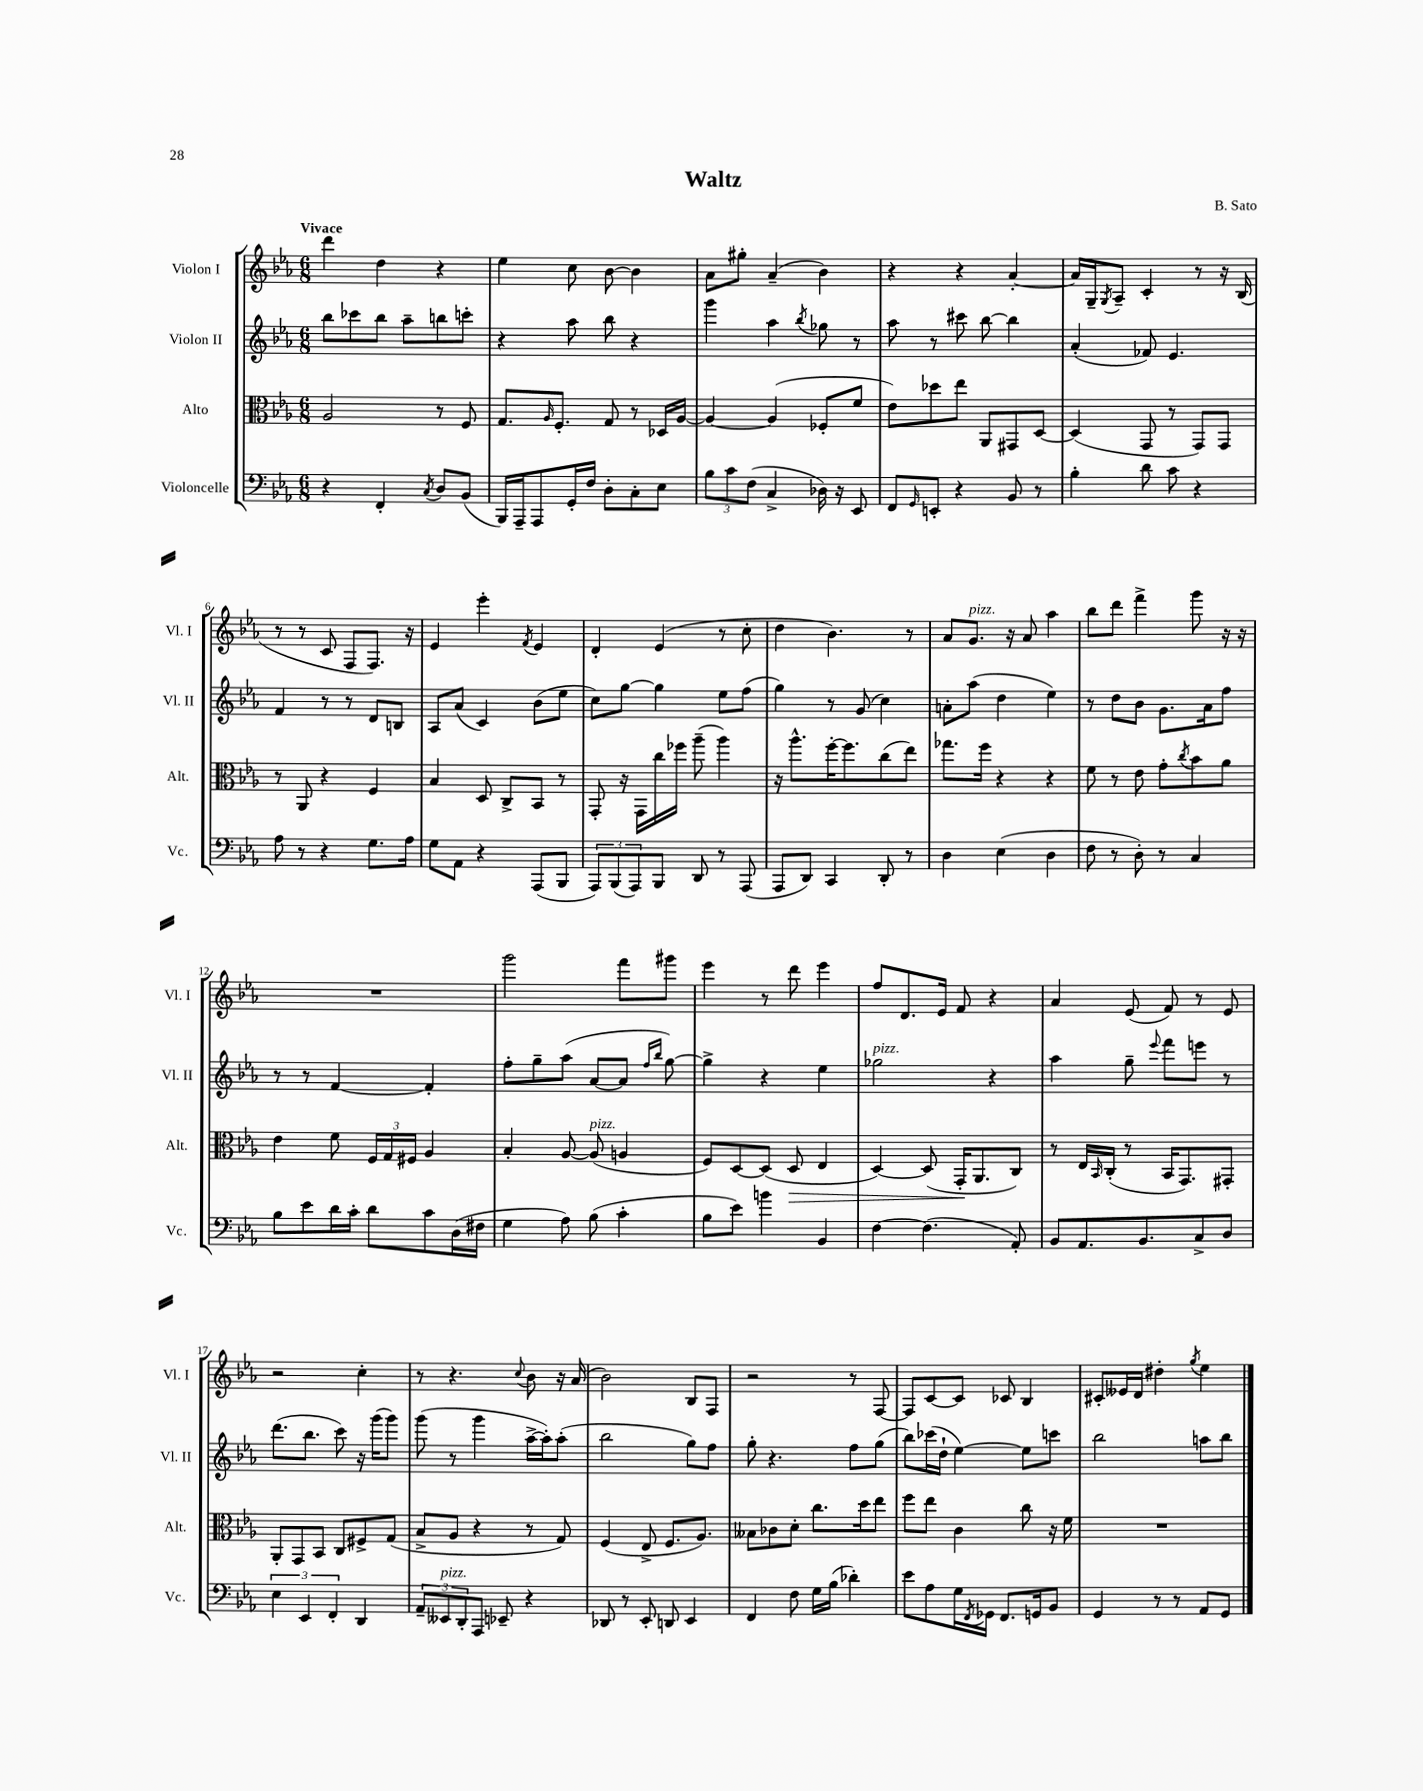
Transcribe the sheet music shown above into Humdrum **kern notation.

**kern	**kern	**kern	**kern
*staff4	*staff3	*staff2	*staff1
*clefF4	*clefC3	*clefG2	*clefG2
*k[b-e-a-]	*k[b-e-a-]	*k[b-e-a-]	*k[b-e-a-]
*M6/8	*M6/8	*M6/8	*M6/8
4r	2A-	8bb-	4ddd
.	.	8ccc-	.
4FF'	.	8bb-	4dd
.	.	8aa-~	.
8qC	.	.	.
8D	8r	8bb	4r
(8BB-	8F	8ccc'	.
=	=	=	=
16BBB-)	8.G	4r	4ee-
16AAA-~	.	.	.
8AAA-	.	.	.
.	16qqA-	.	.
.	8.F'	.	.
16GG'	.	8aa-	8cc
16F	.	.	.
8D'	8G	8bb-	[8b-
8C'	8r	4r	4b-]
8E-	16D-	.	.
.	[16A-	.	.
=	=	=	=
12B-	4A-_	4ggg	8a-
12c	.	.	.
.	.	.	8gg#'
(12F	.	.	.
4C^	(4A-]	4aa-	(4a-~
.	.	8qbb-	.
16D-)	8F-'	8gg-	4b-)
16r	.	.	.
8EE-	8f	8r	.
=	=	=	=
8FF	8e-)	8aa-	4r
16qqGG	.	.	.
8EE'	8dd-	8r	.
4r	8ee-	8ccc#	4r
.	8AA-	[8bb-	.
8BB-	8GG#	4bb-]	[4a-'
8r	[8D	.	.
=	=	=	=
4B-'	(4D]	(4a-'	16a-]
.	.	.	16G~
.	.	.	8qG
.	.	.	8A-~
8d	8GG	8f-)	4c'
8c	8r	4.e-	.
4r	8GG)	.	8r
.	8GG	.	16r
.	.	.	(16B-
=	=	=	=
8A-	8r	4f	8r
8r	8AA-	.	8r
4r	4r	8r	8c
.	.	8r	8F
8.G	4F	8d	8.F)
.	.	8B	.
16A-	.	.	16r
=	=	=	=
8G	4B-	8A-	4e-
8AA-	.	(8a-	.
4r	8D	4c)	4eee-'
.	8C^	.	.
.	.	.	8qf
(8AAA-	8BB-	(8b-	4e-
8BBB-	8r	8ee-	.
=	=	=	=
12AAA-)	8GG'	8cc)	4d'
(12BBB-	.	.	.
.	16r	[8gg	.
12AAA-)	.	.	.
.	16GG	.	.
8BBB-	16cc	4gg]	(4e-
.	16ff-	.	.
8DD	(8aa-~	.	.
8r	4aa-)	8ee-	8r
(8AAA-	.	(8ff	8cc'
=	=	=	=
8AAA-	16r	4gg)	4dd
.	8.aa-^^	.	.
8DD)	.	.	.
4CC	[16ff'	8r	4.b-)
.	8.ff]	.	.
.	.	(8g	.
8DD'	(8cc	4cc)	.
8r	8ee-)	.	8r
=	=	=	=
4D	8.gg-	8a'	8a-
.	.	(8aa-	8.g
.	16ff	.	.
(4E-	4r	4dd	.
.	.	.	16r
.	.	.	8a-
4D	4r	4ee-)	4aa-
=	=	=	=
8F	8f	8r	8bb-
8r	8r	8dd	8ddd
8D')	8e-	8b-	4fff^
8r	8g'	8.g	.
.	8qcc	.	.
4C	8b-	.	8ggg
.	.	16a-	.
.	8a-	8ff	16r
.	.	.	16r
=	=	=	=
8B-	4e-	8r	2.r
8e-	.	8r	.
16d	8f	[4f	.
16c'	.	.	.
8d	24F	.	.
.	24G	.	.
.	24F#	.	.
8c	4A-	4f']	.
(16D	.	.	.
16F#	.	.	.
=	=	=	=
4G	4B-'	8ff'	2ggg
.	.	8gg~	.
8A-)	[8A-	(8aa-	.
(8B-	(8A-]	[8a-	.
4c'	4A	8a-]	8fff
.	.	16qqff	.
.	.	16qqbb-	.
.	.	[8gg)	8ggg#
=	=	=	=
8B-	8F)	4gg^]	4eee-
8e-)	[8D	.	.
4b	(8D]	4r	8r
.	8D	.	8ddd
4BB-	4E-	4ee-	4eee-
=	=	=	=
[4F	[4D)	2gg-	8ff
.	.	.	8.d
(4.F]	(8D]	.	.
.	.	.	16e-
.	16GG'	.	8f
.	8.AA-	.	.
.	.	4r	4r
8AA-')	8C)	.	.
=	=	=	=
8BB-	8r	4aa-	4a-
8.AA-	16E-	.	.
.	16qqBB-	.	.
.	(16C'	.	.
.	8r	8gg~	(8e-
8.BB-	.	.	.
.	.	8qqeee-	.
.	16BB-	8fff	8f)
.	8.GG)	.	.
8C^	.	8eee	8r
8D	8GG#'	8r	8e-
=	=	=	=
6E-	8AA-'	(8.ddd	2r
.	8GG	.	.
6EE-	.	.	.
.	.	8.bb-	.
.	8BB-	.	.
6FF'	.	.	.
.	8C	8ccc)	.
4DD	8F#^	16r	4cc'
.	.	(16ggg	.
.	(8G	8ggg)	.
=	=	=	=
12AA-~	8B-^	(8ggg	8r
12EE--	.	.	.
.	8A-	8r	4.r
12DD'	.	.	.
8AAA-	4r	4ggg	.
8EE-~	.	.	.
.	.	.	8qqcc
4r	8r	[16aa-^	8b-
.	.	16aa-'])	.
.	8G)	(8aa-'	16r
.	.	.	(16a-
=	=	=	=
8DD-	(4F	2bb-	2b-)
8r	.	.	.
8EE-'	8E-^	.	.
8DD	8.F	.	.
4EE-	.	8gg)	8B-
.	8.A-)	.	.
.	.	8ff	8F
=	=	=	=
4FF	8B--	8gg'	2r
.	8c-	4.r	.
8F	8d'	.	.
16G	8.cc	.	.
(16B-	.	.	.
4d-')	.	8ff	8r
.	16dd	.	.
.	8ee-	(8gg	[8F
=	=	=	=
8e-	8ff	8bb-)	8F]
8A-	8ee-	(16ccc-	[8c
.	.	16dd`	.
16G	4c	[4ee-)	8c]
8qFF	.	.	.
16GG-	.	.	.
8.FF	.	.	8c-
.	8cc	8ee-]	4B-
16GG	.	.	.
8BB-	16r	8ccc	.
.	16f	.	.
=	=	=	=
4GG	2.r	2bb-	8c#'
.	.	.	16e--
.	.	.	16d
8r	.	.	4dd#'
8r	.	.	.
.	.	.	8qgg
8AA-	.	8aa	4ee-
8GG	.	8bb-	.
==	==	==	==
*-	*-	*-	*-
